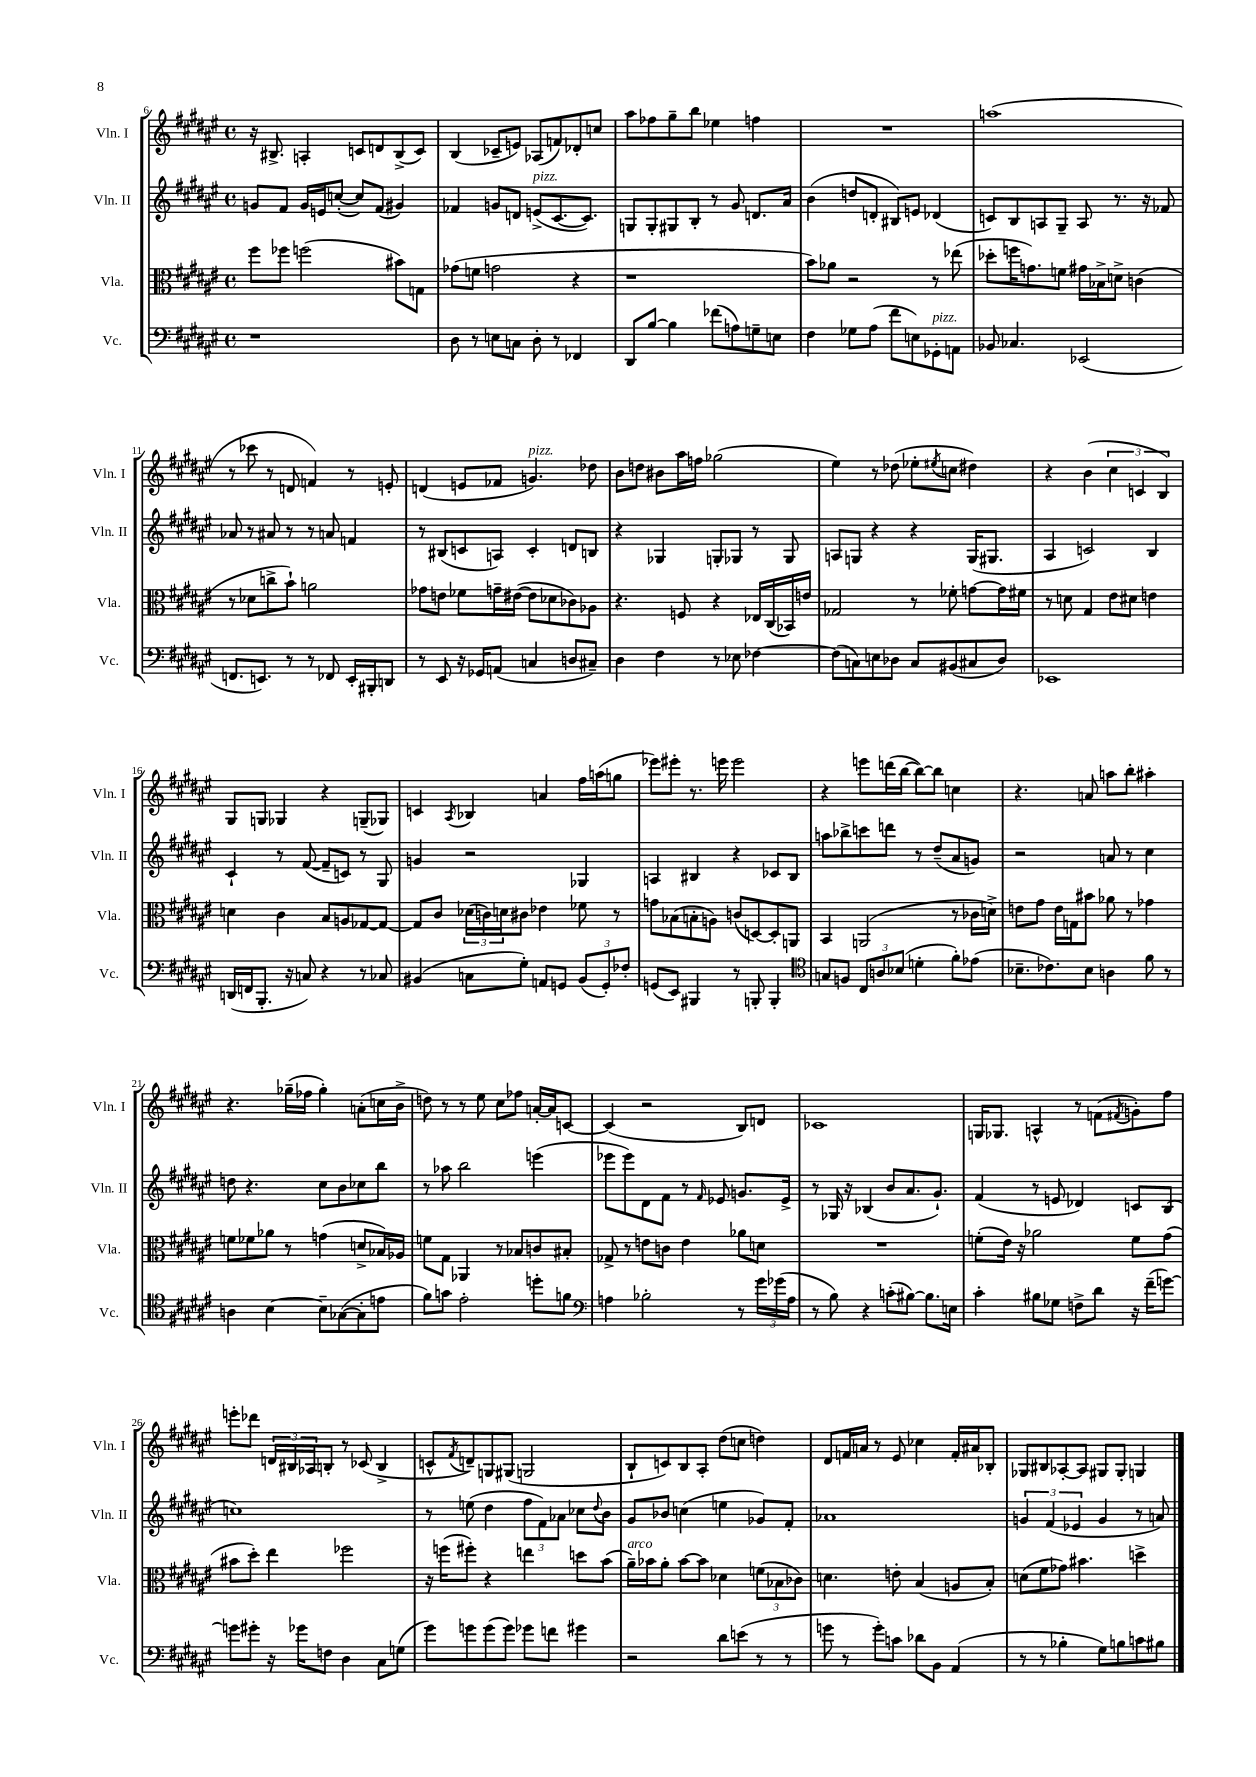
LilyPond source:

<<
\new StaffGroup <<
\new Staff = "s0" \with { instrumentName = "Vln. I" shortInstrumentName = "Vln. I" } {
    \clef treble \key fis \major \defaultTimeSignature \time 4/4
    r16 bis8.-> a4-. c'8 d'8 bis8->( c'8) |
    b4( ces'8-- e'8) aes8( f'8) des'8-. c''8 |
    ais''8 fes''8 gis''8-- b''8 ees''4 f''4 |
    R1 |
    a''1( |
    r8 ces'''8 r8 d'8 f'4) r8 e'8-. |
    d'4( e'8 fes'8 g'4.^\markup { \italic "pizz." }) des''8 |
    b'8 d''8 bis'8 ais''16 f''16 ges''2( |
    eis''4) r8 des''8( ees''8-. \acciaccatura { eis''8 } c''8 dis''4) |
    r4 b'4( \tuplet 3/2 { cis''4 c'4 b4) } |
    gis8 g8 ges4 r4 g8--( ges8) |
    c'4 \acciaccatura { ais8 } bes4 a'4 fis''16 a''16( g''8 |
    ees'''8) eis'''8-. r8. e'''16 e'''2 |
    r4 e'''8 d'''16( b''16~ b''8~) b''8 c''4 |
    r4. a'8 a''8 b''8-. ais''4-. |
    r4. ges''16--( fes''16 ges''4-.) a'8-.( c''16 b'16-> |
    d''8) r8 r8 eis''8 cis''8 fes''8 a'16~-. a'16 c'8~ |
    c'4( r2 b8) d'8 |
    ces'1 |
    g16 ges8. a4-^ r8 f'8( \acciaccatura { fis'8 } g'8-.) fis''8 |
    e'''8-. des'''8 \tuplet 3/2 { d'16 bis16 aes16 } b8-. r8 ces'8( b4-> |
    c'8-^ \acciaccatura { fis'8 } d'8--) g8 gis8( g2 |
    b8-! c'8) b8 ais8-. dis''8( c''8 d''4) |
    dis'8 f'16 a'16 r8 eis'8 ces''4 f'16-. ais'16 bes8-. |
    ges8 bis8 aes8~-. aes8 gis8 gis8-. g4 \bar "|." |
}
\new Staff = "s1" \with { instrumentName = "Vln. II" shortInstrumentName = "Vln. II" } {
    \clef treble \key fis \major \defaultTimeSignature \time 4/4
    g'8 fis'8 g'16 e'16 c''8~-.( c''8) fis'8( gis'4) |
    fes'4 g'8 d'8 e'8->^\markup { \italic "pizz." }( cis'8.~ cis'8.) |
    g8 g8-. gis8 b8-. r8 gis'8 d'8. ais'16 |
    b'4( d''8 d'8-. bis8) e'8 des'4( |
    c'8) b8 a8 gis8-- a8 r8. r16 fes'8 |
    aes'8 r8 ais'8 r8 r8 a'8 f'4 |
    r8 bis8( c'8 a8) c'4-. d'8 b8 |
    r4 ges4 g8-. ges8 r8 ges8 |
    a8 g8 r4 r4 g16( gis8. |
    ais4 c'2) b4 |
    cis'4-! r8 fis'8~( fis'8-- c'8) r8 gis8 |
    g'4 r2 ges4 |
    a4 bis4 r4 ces'8 bis8 |
    a''8 bes''8-> c'''8 d'''8 r8 dis''8--( ais'8 g'8) |
    r2 a'8 r8 cis''4 |
    d''8 r4. cis''8 b'8 ces''8 b''8 |
    r8 aes''8 b''2 e'''4( |
    ees'''8 ees'''8) dis'8 fis'8 r8 \grace { fis'16 } ees'8 g'8. ees'16-> |
    r8 ges16 r16 bes4( b'8 ais'8. gis'8.-!) |
    fis'4( r8 e'8 des'4) c'8 b8( |
    c''1) |
    r8 e''8( dis''4 \tuplet 3/2 { fis''8 fis'8) aes'8 } ces''8 \appoggiatura { dis''8 } b'8 |
    gis'8 bes'8 c''4( e''4 ges'8) fis'8-. |
    aes'1 |
    \tuplet 3/2 { g'4 fis'4( ees'4 } g'4 r8 a'8) \bar "|." |
}
\new Staff = "s2" \with { instrumentName = "Vla." shortInstrumentName = "Vla." } {
    \clef alto \key fis \major \defaultTimeSignature \time 4/4
    fis''8 fes''8 f''2( bis'8) g8 |
    ges'8( f'8 g'2 r4 |
    r1 |
    b'8) aes'8 r2 r8 ees''8( |
    des''8-. f''16 g'8.) f'8 gis'16 bes16-> d'8-> c'4( |
    r8 des'8 c''8-> b'8-!) a'2 |
    ges'8 e'8 fes'8 g'16-- eis'16~( eis'8 des'8 ces'8) aes8 |
    r4. f8 r4 ees16 cis16( bes,16) e'16 |
    ges2 r8 fes'8-. g'8~ g'16 fis'16 |
    r8 d'8 gis4 eis'8 dis'8 e'4 |
    d'4 cis'4 b8 a8 ges8~ ges8~ |
    ges8 cis'8 \tuplet 3/2 { des'16( c'16) d'16 } cis'8 ees'4 fes'8 r8 |
    g'8 bes8( b8-. a8) c'8( d8~) d8-. a,8 |
    b,4 a,2( r8 ces'16 d'16->) |
    e'8 gis'8 e'16 g16 bis'8 aes'8 r8 ges'4 |
    f'8 fes'8 aes'8 r8 g'4( d'8-> bes16) aes16 |
    f'8 gis8 aes,4 r8 bes8 c'8 bis8-. |
    ges8-> r8 e'8 c'8 e'4 aes'8 d'8 |
    R1 |
    f'8-.( eis'16) r16 aes'2 f'8 gis'8( |
    bis'8 dis''8-.) eis''4 fes''2 |
    r16 f''16( fis''8-.) r4 e''4 d''8 b'8( |
    ais'16--^\markup { \italic "arco" }) bes'16 ais'8-. bes'8~ bes'8 des'4 \tuplet 3/2 { f'8( bes8 ces'8) } |
    d'4. e'8-. b4( a8 b8-.) |
    d'8( fis'8 ges'8) bis'4. d''4-> \bar "|." |
}
\new Staff = "s3" \with { instrumentName = "Vc." shortInstrumentName = "Vc." } {
    \clef bass \key fis \major \defaultTimeSignature \time 4/4
    r1 |
    dis8 r8 e8 c8 dis8-. r8 fes,4 |
    dis,8 b8~ b4 fes'8( a8) g8-- e8 |
    fis4 ges8 ais8( fis'8 e8) ges,8-.^\markup { \italic "pizz." } a,8 |
    bes,8 ces4. ees,2( |
    f,8. e,8.) r8 r8 fes,8 e,16-. bis,,16-. d,8 |
    r8 eis,8 r16 ges,16 a,8( c4 d8 cis8--) |
    dis4 fis4 r8 ees8 fes4~ |
    fes8( c8) e8 des8 c8 bis,8( cis8 des8) |
    ees,1 |
    d,16( f,16 b,,8.-. r16 c8) r4 r8 ces8 |
    bis,4( c8 gis8-.) a,8 g,8 \tuplet 3/2 { bis,8( g,8-.) fes8-. } |
    g,8( eis,8) bis,,4 r8 b,,8-. b,,4-. |
    \clef tenor g8 f8 \tuplet 3/2 { cis8 a8 bes8( } d'4-. fis'8-.) ees'8( |
    bes8.-- ces'8.) bes8 a4 fis'8 r8 |
    a4 b4~ b8-- ges8~( ges8-. e'8 |
    fis'8) g'8 eis'2-. d''8-. f'8 |
    \clef bass a4 bes2-. r8 \tuplet 3/2 { gis'16 ges'16( a16 } |
    r8 b8) r4 c'8-.( bis8~) bis8. e16 |
    cis'4-. bis8 ges8 f8-> dis'8 r16 fis'16--( g'8~) |
    g'8 gis'8-. r16 ges'16 f8 dis4 cis8 g8( |
    gis'8) g'8 g'8( g'8) ges'8 f'8 gis'4 |
    r2 dis'8 e'8( r8 r8 |
    g'8 r8 g'8-.) c'8 des'8 b,8 ais,4( |
    r8 r8 bes4-. gis8) b8 c'8 bis8 \bar "|." |
}
>>
>>
\layout { \context { \Score currentBarNumber = #6 } }
